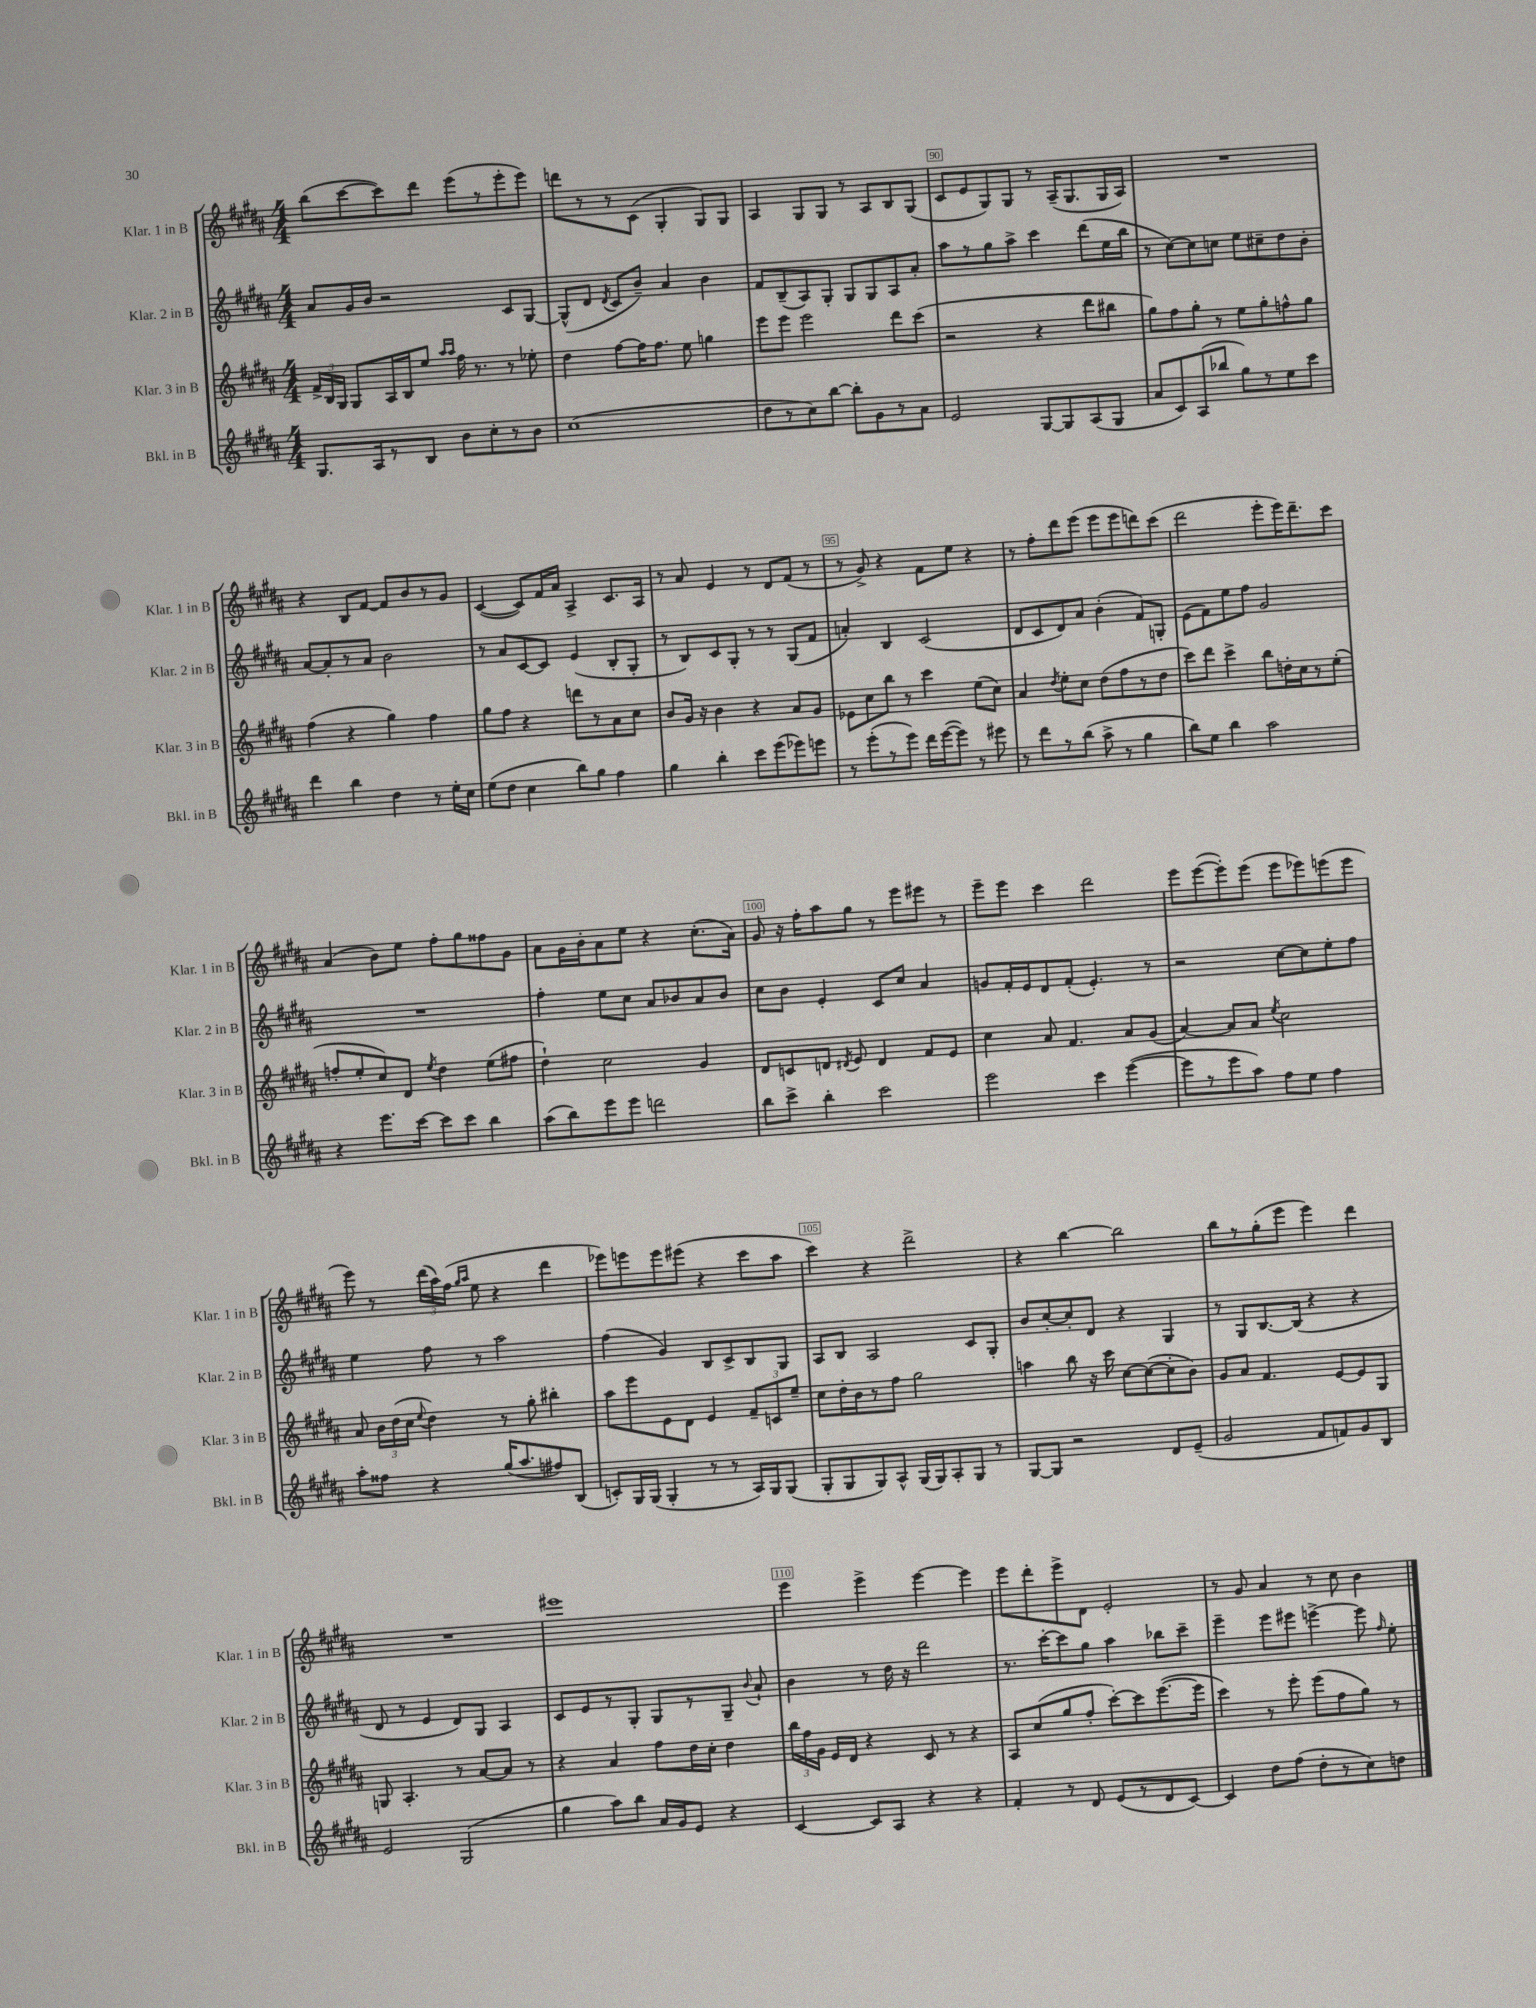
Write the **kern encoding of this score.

**kern	**kern	**kern	**kern
*part4	*part3	*part2	*part1
*staff4	*staff3	*staff2	*staff1
*I"Bkl. in B	*I"Klar. 3 in B	*I"Klar. 2 in B	*I"Klar. 1 in B
*I'Bkl. in B	*I'Klar. 3 in B	*I'Klar. 2 in B	*I'Klar. 1 in B
*clefG2	*clefG2	*clefG2	*clefG2
*k[f#c#g#d#a#]	*k[f#c#g#d#a#]	*k[f#c#g#d#a#]	*k[f#c#g#d#a#]
*M4/4	*M4/4	*M4/4	*M4/4
=87	=87	=87	=87
8.G#/L	24f#^/LL	8a#/L	(8bb\L
.	24B/	.	.
.	24G#/JJ	.	.
.	8G#/L	16g#/L	[8ccc#\
16A#/k	.	16b/JJ	.
8r	16A#/L	2r	8ccc#\])
.	16B/J	.	.
8B/J	8ee/J	.	8ddd#\J
.	16qqaa#/LL	.	.
.	16qqaa#/JJ	.	.
8b\L	16ff#\	.	(8eee\L
.	8.r	.	.
8cc#'\	.	.	8r
8r	8r	8c#/L	8eee'\
8b\J	8ee-X'\	[8G#/J	8eee\J)
=88	=88	=88	=88
(1cc#	4dd#\	(8G#^^/L]	8dddn\L
.	.	8d#/J	8r
.	.	8qd#/	.
.	[8ff#\L	8c#/L	8r
.	16ff#\K]	8b~/J)	(8c#\J
.	8.ff#\J	.	.
.	.	4a#/	4G#'/
.	8ee\	.	.
.	4ggn\	4b\	8G#/L)
.	.	.	8G#/J
=89	=89	=89	=89
8dd#\L	8eee\L	8f#/L	4A#/
8r	8eee\J	(8B~/	.
8cc#\)	2eee\	8A#/)	8G#/L
[8bb\J	.	8G#'/J	8G#/J
8bb'\L]	.	8G#/L	8r
8g#\	.	8G#/	8A#/L
8r	8ddd#\L	8A#/	8B/
8a#\J	(8ccc#\J	8a#'/J	(8G#/J
=90	=90	=90	=90
2e/	2r	8aa#\L	8c#/L
.	.	8r	8e/
.	.	8gg#\	8G#/)
.	.	8aa#^\J	8G#/J
[8G#/L	4r	4ccc#\	8r
8G#/]	.	.	(16A#~/KL
.	.	.	8.G#/
(8A#/	8ddd#\L	(8ddd#\L	.
8G#/J	8bb#X\J	16ee\L	16G#/L
.	.	16bb\JJ	16A#/JJ)
=91	=91	=91	=91
8a#/L	8gg#\L)	8r	1r
8c#/)	8ff#\	[8cc#\L)	.
(8A#/	8gg#'\J	8cc#\]	.
8bb-X/J	8r	8ccn\J	.
8gg#\L)	8ee\L	8ee\L	.
8r	8gg#'\	8cc#X~\	.
8ee\	8ffn^^\	8dd#\	.
8ccc#\J	8gg#\J	8b'\J	.
!!LO:LB:g=z
=92	=92	=92	=92
4ddd#\	(4ff#\	[8a#/L	4r
.	.	8a#'/]	.
4bb\	4r	8r	8B/L
.	.	8a#/J	[8f#/J
4dd#\	4gg#\)	2b\	8f#/L]
.	.	.	8b/
8r	4ff#\	.	8r
16ee'\LL	.	.	8g#/J
16cc#\JJ	.	.	.
=93	=93	=93	=93
(8ee\L	8gg#\L	8r	([4c#/
8dd#\J	8ff#\J	8a#/L	.
4cc#\	4r	[8c#/	8c#/L])
.	.	8c#/J]	16f#/L
.	.	.	16a#/JJ
8bb\L)	8dddn\L	(4e/	4A#^/
8gg#\J	8r	.	.
4ff#\	8a#\	8B'/L	8.c#/L
.	8cc#\J	8G#'/J	.
.	.	.	16A#/Jk
=94	=94	=94	=94
4gg#\	8b/L	8r	8r
.	16g#/Jk	8B/L)	8a#/
.	16r	.	.
4bb'\	4b\	8c#/	4e/
.	.	8G#'/J	.
8ccc#\L	4r	8r	8r
(8eee\	.	8r	8d#/L
8eee-X\)	8a#/L	(8G#/L	(8f#/J
8eeen\J	8g#/J	8f#/J	8r
=95	=95	=95	=95
8r	8e-X\L	4an'/)	8r
(8eee'\L	8cc#\	.	8g#^/)
8r	8bb\J	4B/	4r
8eee\J)	8r	.	.
16ddd#\LL	4ccc#\	(2c#/	8f#\L
([16eee\J	.	.	.
8eee\J])	.	.	8ee\J
8r	(8ee\L	.	4r
8eee#X\	8cc#\J)	.	.
=96	=96	=96	=96
8r	4a#/	8d#/L	8r
8ddd#\L	.	8c#/	8ff#'\L
.	8qdd#/	.	.
8r	8ee'\L	8d#/)	8ddd#\
(8bb\J	8cc#\J	8a#/J	(8eee\J
8aa#^\	(8dd#\L	(4b'\	8eee\L
8r	8ff#\	.	8eee\
4gg#\	8r	8f#/L)	8dddn\)
.	8dd#\J	8Gn'/J	(8ccc#\J
=97	=97	=97	=97
8bb\L)	8ccc#\L)	(8e\L	2ddd#\
8ee\J	8ddd#\J	8f#\)	.
4bb\	4ccc#^\	8ee\	.
.	.	8ff#\J	.
2aa#\	8bb\L	2g#/	8eee'\L
.	16ddn'\L	.	16eee\K)
.	16cc#\J	.	8.ddd#~\
.	8r	.	.
.	(8ee'\J	.	8ccc#\J
!!LO:LB:g=z
=98	=98	=98	=98
4r	8ffn'/L	1r	(4a#/
.	8ee'/	.	.
8.eee\L	8cc#/)	.	8b\L)
.	8d#/J	.	8ee\J
[16ccc#\Jk	.	.	.
.	8qee/	.	.
8ccc#\L]	4dd#\	.	8ff#'\L
8ccc#\J	.	.	8gg#\
4bb\	(8ee\L	.	8ff##X\
.	8ff#X\J	.	8g#\J
=99	=99	=99	=99
(8aa#\L	4dd#`\)	4ff#'\	8a#\L
8bb\)	.	.	16g#\L
.	.	.	16b'\J
8eee\	2cc#\	8ee\L	8a#\
8eee\J	.	8cc#\J	8ee\J
2dddn\	.	8a#/L	4r
.	.	8b-X/	.
.	4g#/	8a#/	(8.cc#'\L
.	.	8b-/J	.
.	.	.	16a#\Jk)
=100	=100	=100	=100
8bb\L	8d#/L	8cc#\L	8g#/
8ccc#^\J	8cn/	8b\J	16r
.	.	.	16ff#'\KL
4bb'\	8dn/J	4e'/	8aa#\
.	8qd#X/	.	.
.	8e/	.	8gg#\J
2ccc#\	4d#/	8c#/L	8r
.	.	8cc#/J	8eee\L
.	8f#/L	4a#/	8eee#X\J
.	8e/J	.	8r
=101	=101	=101	=101
2eee\	4cc#\	8gn/L	8eee~\L
.	.	16f#'/L	8eee\J
.	.	16e/J	.
.	8a#/	8d#/	4ccc#\
.	4.f#/	(8f#'/J	.
4ccc#\	.	4.e'/)	2ddd#\
([4eee\	8a#/L	.	.
.	(8g#/J	8r	.
=102	=102	=102	=102
8eee\L]	[4a#/)	2r	8eee\L
8r	.	.	([8eee\
8eee\	8a#/L]	.	8eee'\])
8aa#\J)	8a#/J	.	(8eee\J
.	8qee/	.	.
8ff#\L	2cc#\	[8cc#\L	8eee\L
8ee\J	.	8cc#\]	8eee-X\)
4ff#\	.	8ee'\	(8eeen\
.	.	8ff#\J	8eee\J
!!LO:LB:g=z
=103	=103	=103	=103
8aa#'\L	8a#/	4ee\	8eee\)
8ff##X\J	24b\LL	.	8r
.	(24dd#\	.	.
.	24cc#\JJ	.	.
.	8qqee/	.	.
4r	4dd#\)	8ff#\	(24ddd#\LL
.	.	.	24aa#\)
.	.	.	(24ff#\JJ
.	.	.	16qqgg#/LL
.	.	.	16qqaa#/JJ
.	.	8r	8ee\
(16gg#/KL	8r	2aa#\	4r
8.aa#/	.	.	.
.	8gg#'\	.	.
8ff#X/)	4bb#X'\	.	4ddd#\
(8B/J	.	.	.
=104	=104	=104	=104
8cn'/L)	8aa#\L	(4ff#\	8eee-X\L)
16G#/L	8eee\	.	8eeen\
(16G#/JJ	.	.	.
4G#'/	8e\	4g#/)	8eee\
.	8d#\J	.	(8eee#X\J
8r	4e/	8B/L	4r
8r	.	8c#^/	.
16A#/LL)	12f#~/L	8B/	8ccc#\L
16G#/J	.	.	.
.	12cn/	.	.
(8G#/J	.	8G#/J	8aa#\J
.	12ee~/J	.	.
=105	=105	=105	=105
8G#'/L	8cc#\L	8A#/L	4ccc#\)
8G#/	16dd#'\L	8B/J	.
.	16b\J	.	.
8G#/)	8r	2A#/	4r
8A#^^/J	8ff#\J	.	.
(16G#/LL	2gg#\	.	2ddd#^\
16G#/J)	.	.	.
8A#'/	.	.	.
8G#/J	.	8c#/L	.
8r	.	8G#'/J	.
=106	=106	=106	=106
[8G#/L	4aan\	8b/L	4r
8G#/J]	.	[8cc#'/	.
2r	8bb\	8cc#'/]	[4bb\
.	16r	8d#/J	.
.	16ccc#\	.	.
.	[8cc#\L	4r	2bb\]
.	(8cc#\_	.	.
8d#/L	8cc#'\]	4G#/	.
(8e~/J	8b\J)	.	.
=107	=107	=107	=107
2g#/	8g#/L	8r	8bb\L
.	8a#/J	8G#/L	8r
.	4.f#/	[8.B/	(8gg#'\
.	.	.	8eee\J
.	.	(16B/Jk]	.
8f#/L	.	4r	4eee\)
8fn/)	[8e/L	.	.
8g#/	8e/]	4r	4ddd#\
8B/J	8G#/J	.	.
!!LO:LB:g=z
=108	=108	=108	=108
2e/	8Gn/	8d#/	1r
.	4.A#'/	8r	.
.	.	4e/	.
(2G#/	8r	8d#/L)	.
.	[8a#/L	8G#/J	.
.	8a#/J]	4A#/	.
.	8r	.	.
=109	=109	=109	=109
4gg#\	4r	8c#/L	1eee#X
.	.	8e/	.
8aa#\L)	4a#/	8r	.
8bb\J	.	8G#'/J	.
16a#/LL	8ff#\L	8G#/L	.
16g#/J	.	.	.
8e/J	16dd#\L	8r	.
.	16cc#'\JJ	.	.
4r	4dd#\	8G#~/J	.
.	.	8qqb/	.
.	.	8a#`/	.
=110	=110	=110	=110
[4c#/	24bb\LL	4b\	4eee\
.	24ff#\	.	.
.	24g#\JJ	.	.
.	16e/LL	.	.
.	16d#/JJ	.	.
8c#/L]	4r	8r	4eee^\
8A#/J	.	16dd#\	.
.	.	16r	.
4r	8c#/	2ddd#\	[4eee\
.	8r	.	.
4r	4r	.	4eee\]
=111	=111	=111	=111
4f#'/	8A#/L	8.r	8eee\L
.	(8cc#/	.	8ddd#'\
.	.	[16ccc#'\KL	.
8r	8gg#/	8ccc#\]	8eee^\
8d#/	8ff#'/J	8gg#\J	8d#\J
(8e/L	[8ccc#'\L)	4aa#\	2e'/
8r	8ccc#\]	.	.
8d#/	([8.eee\	8bb-X\L	.
[8c#/J)	.	8ccc#~\J	.
.	16eee\Jk]	.	.
=112	=112	=112	=112
4c#/]	4ccc#\)	4eee~\	8r
.	.	.	8g#/
8dd#\L	8r	8eee\L	4a#/
(8ff#\J	8eee'\	8eee#X\J	.
8dd#'\L	(8eee\L	[4eeen^\	8r
8r	8ff#\	.	8cc#\
8cc#\)	8gg#\J)	8eee\]	4b\
.	.	16qqff#/	.
8ddn\J	8r	8ee'\	.
==	==	==	==
*-	*-	*-	*-
